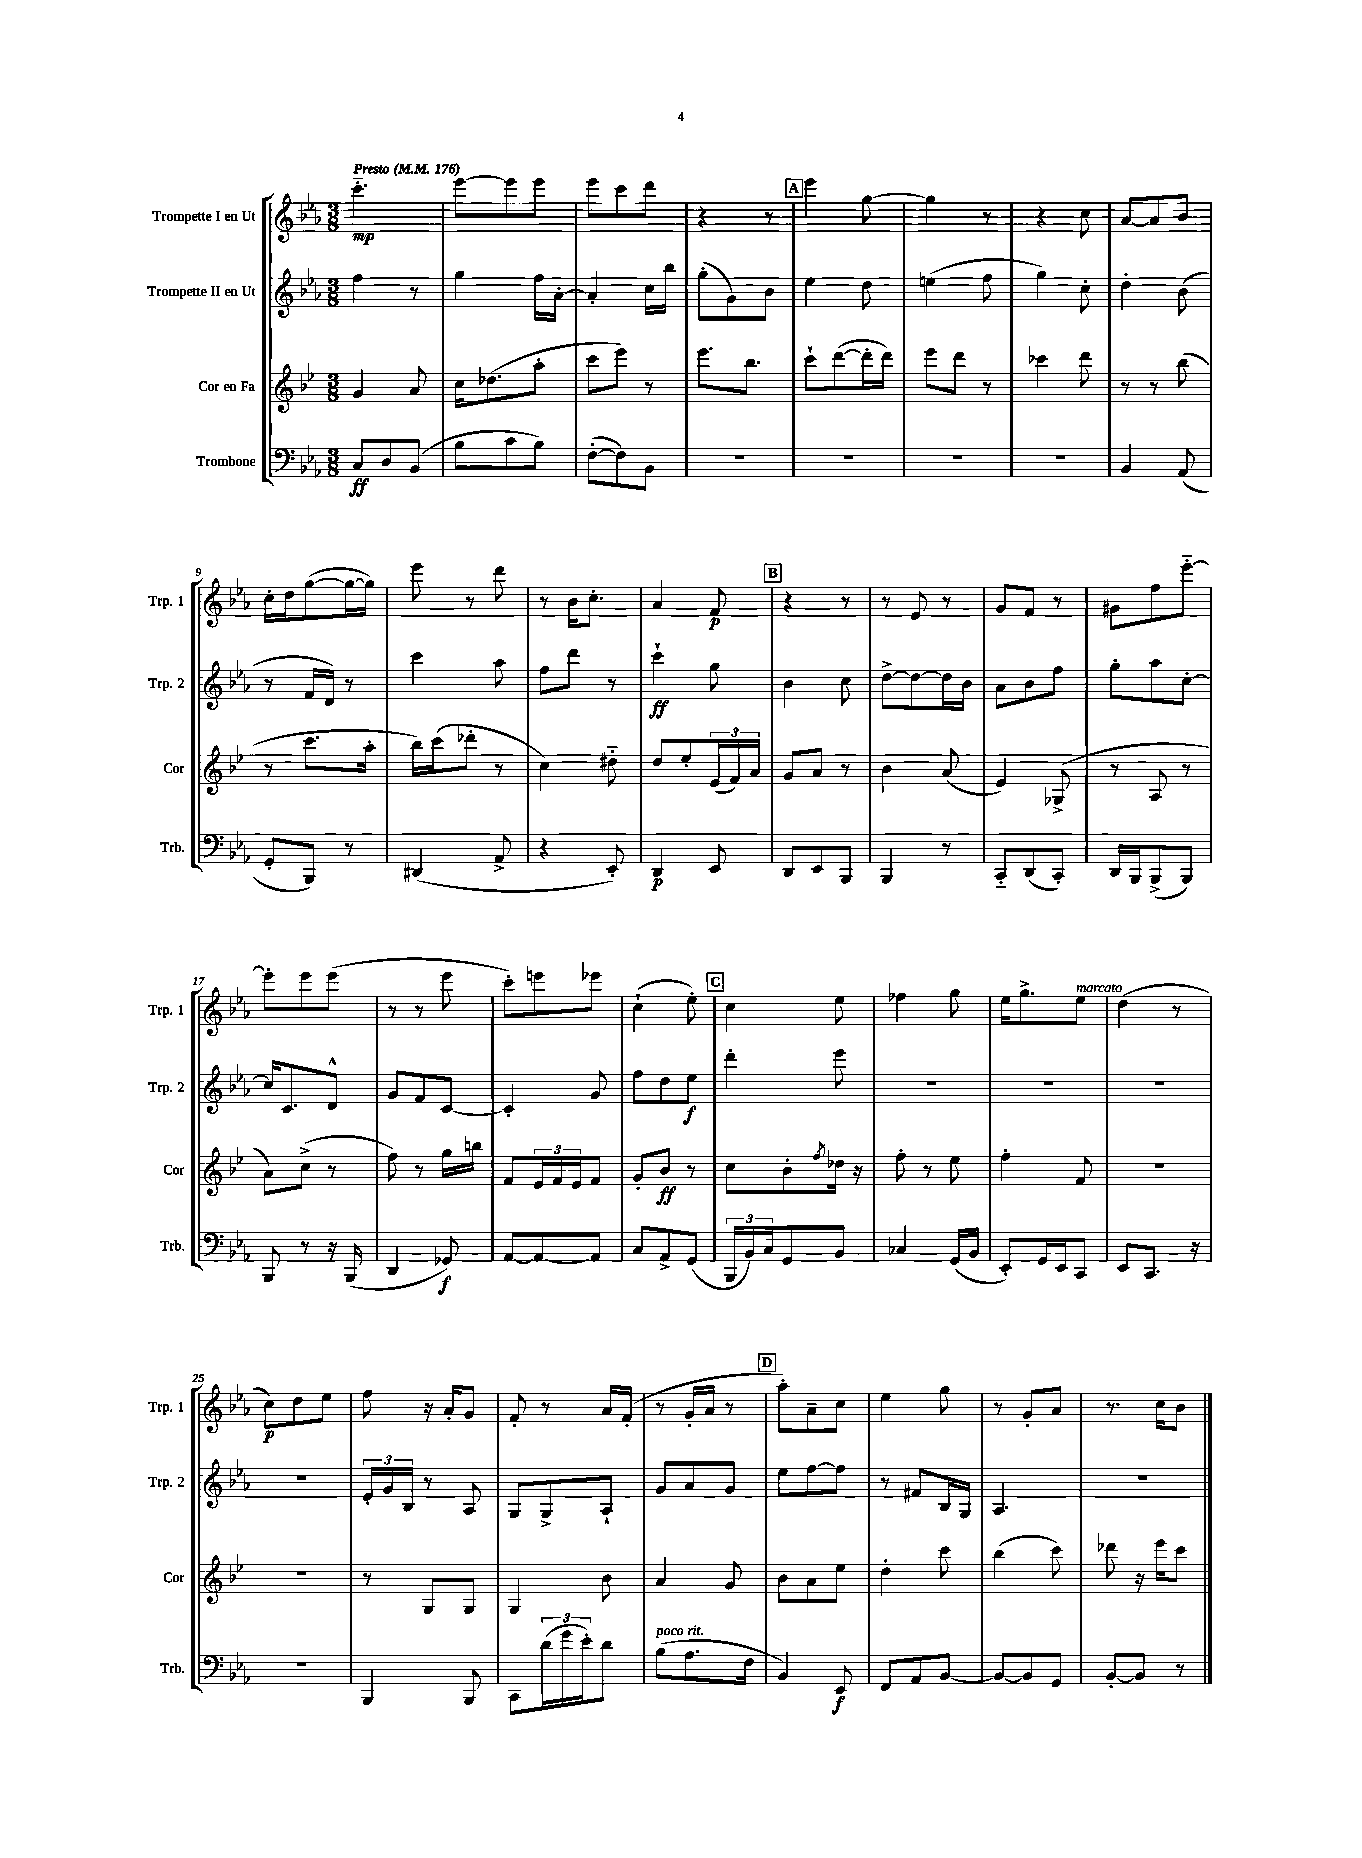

**kern	**dynam	**kern	**dynam	**kern	**dynam	**kern	**dynam
*part4	*part4	*part3	*part3	*part2	*part2	*part1	*part1
*staff4	*staff4	*staff3	*staff3	*staff2	*staff2	*staff1	*staff1
*I"Trombone	*	*I"Cor en Fa	*	*I"Trompette II en Ut	*	*I"Trompette I en Ut	*
*I'Trb.	*	*I'Cor	*	*I'Trp. 2	*	*I'Trp. 1	*
*clefF4	*	*clefG2	*	*clefG2	*	*clefG2	*
*k[b-e-a-]	*	*k[b-e-]	*	*k[b-e-a-]	*	*k[b-e-a-]	*
*M3/8	*	*M3/8	*	*M3/8	*	*M3/8	*
*MM176	*	*MM176	*	*MM176	*	*MM176	*
=1	=1	=1	=1	=1	=1	=1	=1
!	!	!	!	!	!	!LO:TX:a:B:t=Presto	!
8C/L	ff	4g/	.	4ff\	.	4.ccc\	mp
8D/	.	.	.	.	.	.	.
(8BB-/J	.	8a/	.	8r	.	.	.
=2	=2	=2	=2	=2	=2	=2	=2
8B-\L	.	16cc\KL	.	4gg\	.	[8eee-\L	.
.	.	(8.dd-X\	.	.	.	.	.
8c\	.	.	.	.	.	8eee-\]	.
8B-\J)	.	8aa'\J	.	16ff\LL	.	8eee-\J	.
.	.	.	.	[16a-'\JJ	.	.	.
=3	=3	=3	=3	=3	=3	=3	=3
([8F'\L	.	8ccc\L	.	4a-'/]	.	8eee-\L	.
8F\])	.	8eee-\J)	.	.	.	8ccc\	.
8BB-\J	.	8r	.	16cc\LL	.	8ddd\J	.
.	.	.	.	16bb-\JJ	.	.	.
=4	=4	=4	=4	=4	=4	=4	=4
4.r	.	8.eee-\L	.	(8gg'\L	.	4r	.
.	.	.	.	8g\)	.	.	.
.	.	8.bb-\J	.	.	.	.	.
.	.	.	.	8b-\J	.	8r	.
!!LO:REH:place=s1:t=A
=5	=5	=5	=5	=5	=5	=5	=5
4.r	.	8ccc`\L	.	4ee-\	.	4eee-\	.
.	.	([8ddd\	.	.	.	.	.
.	.	16ddd'\L]	.	8dd\	.	[8gg\	.
.	.	16ddd\JJ)	.	.	.	.	.
=6	=6	=6	=6	=6	=6	=6	=6
4.r	.	8eee-\L	.	(4een\	.	4gg\]	.
.	.	8ddd\J	.	.	.	.	.
.	.	8r	.	8ff\	.	8r	.
=7	=7	=7	=7	=7	=7	=7	=7
4.r	.	4ccc-X\	.	4gg\)	.	4r	.
.	.	8ddd\	.	8cc'\	.	8cc\	.
=8	=8	=8	=8	=8	=8	=8	=8
4BB-/	.	8r	.	4dd'\	.	[8a-/L	.
.	.	8r	.	.	.	8a-/]	.
(8AA-/	.	(8bb-\	.	(8b-\	.	8b-/J	.
!!LO:LB:g=z
=9	=9	=9	=9	=9	=9	=9	=9
8GG'/L	.	8r	.	8r	.	16cc'\LL	.
.	.	.	.	.	.	16dd\J	.
8BBB-/J)	.	8.ccc\L	.	16f/LL	.	([8gg\	.
.	.	.	.	16d/JJ)	.	.	.
8r	.	.	.	8r	.	16gg\L_	.
.	.	16aa'\Jk	.	.	.	16gg\JJ])	.
=10	=10	=10	=10	=10	=10	=10	=10
(4DD#X/	.	16bb-\LL)	.	4ccc\	.	8eee-\	.
.	.	(16ccc\J	.	.	.	.	.
.	.	8ddd-X'\J	.	.	.	8r	.
8AA-^/	.	8r	.	8aa-\	.	8ddd\	.
=11	=11	=11	=11	=11	=11	=11	=11
4r	.	4cc\)	.	8ff\L	.	8r	.
.	.	.	.	8ddd\J	.	16b-\KL	.
.	.	.	.	.	.	8.cc'\J	.
8EE-'/)	.	8dd#X\	.	8r	.	.	.
=12	=12	=12	=12	=12	=12	=12	=12
4DD/	p	8dd/L	.	4ccc`\	ff	4a-/	.
.	.	8ee-'/	.	.	.	.	.
8EE-/	.	(24e-/L	.	8gg\	.	8f/	p
.	.	24f/)	.	.	.	.	.
.	.	24a/JJ	.	.	.	.	.
!!LO:REH:place=s1:t=B
=13	=13	=13	=13	=13	=13	=13	=13
8DD/L	.	8g/L	.	4b-\	.	4r	.
8EE-/	.	8a/J	.	.	.	.	.
8BBB-/J	.	8r	.	8cc\	.	8r	.
=14	=14	=14	=14	=14	=14	=14	=14
4BBB-/	.	4b-\	.	[8dd^\L	.	8r	.
.	.	.	.	8dd\_	.	8e-/	.
8r	.	(8a/	.	16dd\L]	.	8r	.
.	.	.	.	16b-\JJ	.	.	.
=15	=15	=15	=15	=15	=15	=15	=15
8CC/L	.	4e-/)	.	8a-\L	.	8g/L	.
(8DD/	.	.	.	8b-\	.	8f/J	.
8CC'/J)	.	(8G-X^/	.	8ff\J	.	8r	.
=16	=16	=16	=16	=16	=16	=16	=16
16DD/LL	.	8r	.	8gg'\L	.	8g#X\L	.
16BBB-/J	.	.	.	.	.	.	.
(8BBB-^/	.	8A/	.	8aa-\	.	8ff\	.
8BBB-/J)	.	8r	.	[8cc'\J	.	[8eee-\J	.
!!LO:LB:g=z
=17	=17	=17	=17	=17	=17	=17	=17
8BBB-/	.	8a\L)	.	16cc/KL]	.	8eee-'\L]	.
.	.	.	.	8.c/	.	.	.
8r	.	(8cc^\J	.	.	.	8eee-\	.
16r	.	8r	.	8d^^/J	.	(8eee-\J	.
(16BBB-/	.	.	.	.	.	.	.
=18	=18	=18	=18	=18	=18	=18	=18
4DD/	.	8ff\)	.	8g/L	.	8r	.
.	.	8r	.	8f/	.	8r	.
8GG-X/)	f	16gg\LL	.	[8c/J	.	8eee-\	.
.	.	16bbn\JJ	.	.	.	.	.
=19	=19	=19	=19	=19	=19	=19	=19
[8AA-/L	.	8f/L	.	4c'/]	.	8ccc'\L)	.
8AA-/_	.	24e-/L	.	.	.	8eeen\	.
.	.	24f/	.	.	.	.	.
.	.	24e-/J	.	.	.	.	.
8AA-/J]	.	8f/J	.	8g/	.	8eee-X\J	.
=20	=20	=20	=20	=20	=20	=20	=20
8C/L	.	8g'/L	.	8ff\L	.	(4cc`\	.
8AA-^/	.	8b-/J	ff	8dd\	.	.	.
(8GG/J	.	8r	.	8ee-\J	f	8ee-'\)	.
!!LO:REH:place=s1:t=C
=21	=21	=21	=21	=21	=21	=21	=21
24BBB-/LL	.	8cc\L	.	4ddd'\	.	4cc\	.
24BB-/)	.	.	.	.	.	.	.
24C/J	.	.	.	.	.	.	.
8GG/	.	8b-'\	.	.	.	.	.
.	.	8qff/	.	.	.	.	.
8BB-/J	.	16dd-X\Jk	.	8eee-\	.	8ee-\	.
.	.	16r	.	.	.	.	.
=22	=22	=22	=22	=22	=22	=22	=22
4C-X/	.	8ff'\	.	4.r	.	4ff-X\	.
.	.	8r	.	.	.	.	.
(16GG/LL	.	8ee-\	.	.	.	8gg\	.
16BB-/JJ	.	.	.	.	.	.	.
=23	=23	=23	=23	=23	=23	=23	=23
8EE-'/L)	.	4ff'\	.	4.r	.	16ee-\KL	.
.	.	.	.	.	.	8.gg^\	.
16GG/L	.	.	.	.	.	.	.
16EE-/J	.	.	.	.	.	.	.
!	!	!	!	!	!	!LO:TX:a:i:t=marcato	!
8CC/J	.	8f/	.	.	.	8ee-\J	.
=24	=24	=24	=24	=24	=24	=24	=24
8EE-/L	.	4.r	.	4.r	.	(4dd\	.
8.CC/J	.	.	.	.	.	.	.
.	.	.	.	.	.	8r	.
16r	.	.	.	.	.	.	.
!!LO:LB:g=z
=25	=25	=25	=25	=25	=25	=25	=25
4.r	.	4.r	.	4.r	.	8cc\L)	p
.	.	.	.	.	.	8dd\	.
.	.	.	.	.	.	8ee-\J	.
=26	=26	=26	=26	=26	=26	=26	=26
4BBB-/	.	8r	.	24e-'/LL	.	8ff\	.
.	.	.	.	24g/	.	.	.
.	.	.	.	24B-/JJ	.	.	.
.	.	8G/L	.	8r	.	16r	.
.	.	.	.	.	.	16a-'/KL	.
8BBB-/	.	8G/J	.	8A-/	.	8g/J	.
=27	=27	=27	=27	=27	=27	=27	=27
8CC\L	.	4G/	.	8G/L	.	8f'/	.
(24d\L	.	.	.	8G^/	.	8r	.
24g\	.	.	.	.	.	.	.
24e-'\J)	.	.	.	.	.	.	.
8d\J	.	8b-\	.	8A-`/J	.	16a-/LL	.
.	.	.	.	.	.	(16f'/JJ	.
=28	=28	=28	=28	=28	=28	=28	=28
!LO:TX:a:i:t=poco rit.	!	!	!	!	!	!	!
(8B-\L	.	4a/	.	8g/L	.	8r	.
8.A-\	.	.	.	8a-/	.	16g'/LL	.
.	.	.	.	.	.	16a-/JJ	.
.	.	8g/	.	8g/J	.	8r	.
16F\Jk	.	.	.	.	.	.	.
!!LO:REH:place=s1:t=D
=29	=29	=29	=29	=29	=29	=29	=29
4BB-/)	.	8b-\L	.	8ee-\L	.	8aa-'\L)	.
.	.	8a\	.	[8ff\	.	8a-~\	.
8EE-/	f	8ee-\J	.	8ff\J]	.	8cc\J	.
=30	=30	=30	=30	=30	=30	=30	=30
8FF/L	.	4dd'\	.	8r	.	4ee-\	.
8AA-/	.	.	.	8f#X/L	.	.	.
[8BB-/J	.	8ccc\	.	16B-/L	.	8gg\	.
.	.	.	.	16G/JJ	.	.	.
=31	=31	=31	=31	=31	=31	=31	=31
8BB-/L_	.	(4bb-\	.	4.A-/	.	8r	.
8BB-/]	.	.	.	.	.	8g'/L	.
8GG/J	.	8ccc\)	.	.	.	8a-/J	.
=32	=32	=32	=32	=32	=32	=32	=32
[8BB-'/L	.	8ddd-X\	.	4.r	.	8.r	.
8BB-/J]	.	16r	.	.	.	.	.
.	.	16eee-\KL	.	.	.	16cc\KL	.
8r	.	8ccc\J	.	.	.	8b-\J	.
==	==	==	==	==	==	==	==
*-	*-	*-	*-	*-	*-	*-	*-
